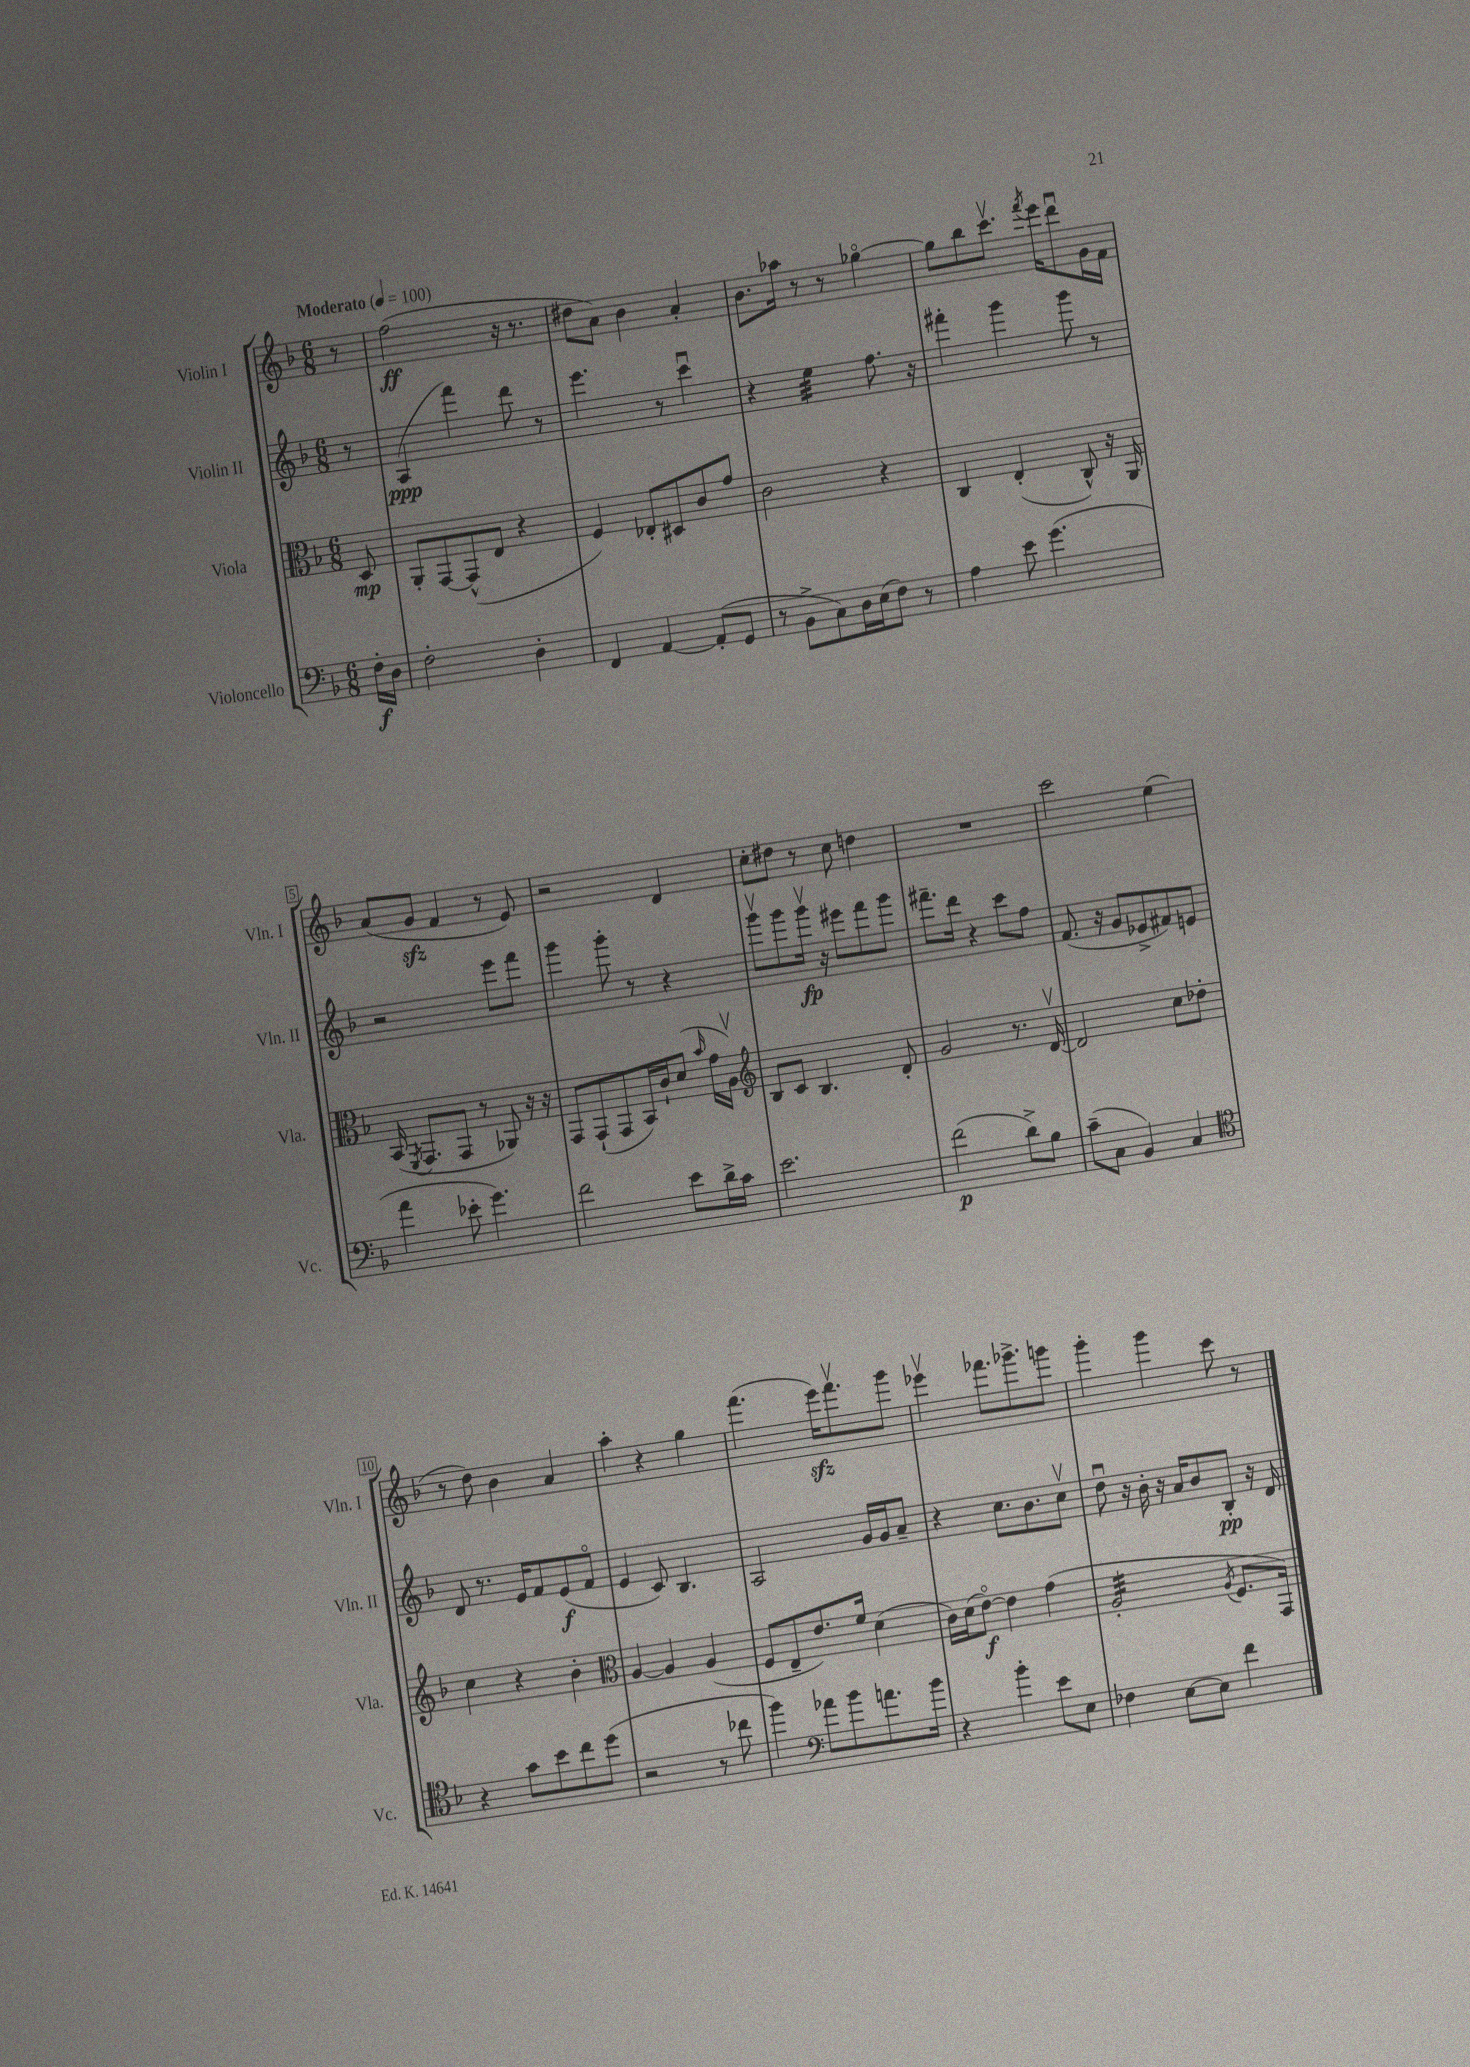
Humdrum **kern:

**kern	**kern	**kern	**kern
*staff4	*staff3	*staff2	*staff1
*clefF4	*clefC3	*clefG2	*clefG2
*k[b-]	*k[b-]	*k[b-]	*k[b-]
*M6/8	*M6/8	*M6/8	*M6/8
*MM100	*MM100	*MM100	*MM100
16F'	8D	8r	8r
16D	.	.	.
=	=	=	=
2F'	8AA'	(4A	(2ff
.	[8GG	.	.
.	(8GG^^]	4fff)	.
.	8E	.	.
4D'	4r	8ddd	16r
.	.	.	8.r
.	.	8r	.
=	=	=	=
4FF	4F)	4.eee	8dd#
.	.	.	8a)
[4AA	8E-'	.	4b-
.	8D#	8r	.
(8AA']	8c	4cccu	4a'
8GG	8g	.	.
=	=	=	=
8r	2c	4r	8.b-
8BB-^	.	.	.
.	.	.	16aa-
8C)	.	4ee	8r
16D	.	.	8r
(16E	.	.	.
8F)	4r	8.ff	[4gg-o
8r	.	.	.
.	.	16r	.
=	=	=	=
4A	4C	4fff#'	8gg-]
.	.	.	8bb-
8e	(4E'	4ggg	8.cccv
(4.g	.	.	.
.	.	.	8qfff
.	.	.	16eee
.	8C^^)	8ggg	8dddu
.	16r	8r	16g
.	16AA	.	16f
=	=	=	=
4a	(16BB-	2r	(8a
.	8qFF	.	.
.	8.GG	.	.
.	.	.	8g
8e-'	8GG	.	4f
4.g)	8r	.	.
.	8AA-)	8eee	8r
.	16r	8fff	8e)
.	16r	.	.
=	=	=	=
2f	8GG	4ggg	2r
.	(8GG`	.	.
.	8GG	8ggg'	.
.	16BB-)	8r	.
.	16c`	.	.
8e	(8d	4r	4d
.	16qqb-	.	.
16d^	16g	.	.
16c	16Av)	.	.
=	=	=	=
*	*clefG2	*	*
2.e	8B-	8gggv	8cc'
.	8c	8ggg	8dd#
.	4.B-	16gggv	8r
.	.	16r	.
.	.	8eee#	8cc
.	.	8fff	4dd
.	8d'	8ggg	.
=	=	=	=
(2f	2g	8.fff#~	2.r
.	.	16ddd	.
.	.	4r	.
8d^)	8.r	8ccc	.
8B-	.	8ff	.
.	[16dv	.	.
=	=	=	=
(8c~	2d]	(8.f	2ccc
8C	.	.	.
.	.	16r	.
4BB-)	.	8g	.
.	.	8e-^	.
4C	8cc	8f#)	(4ee
.	8dd-'	8e	.
=	=	=	=
*clefC4	*	*	*
4r	4cc	8d	8r
.	.	8.r	8dd)
8g	4r	.	4b-
.	.	16e	.
8b-	.	8f	.
8cc	4b-'	(8e	4a
(8dd	.	8fo	.
=	=	=	=
*	*clefC3	*	*
2r	[4A	4e	4aa'
.	4A]	8c)	4r
.	.	4.B-	.
8r	(4A	.	4gg
8cc-	.	.	.
=	=	=	=
4ff)	8F	2A	(4.fff
.	8E~	.	.
*clefF4	*	*	*
8a-	8.e)	.	.
8b-	.	.	16eee)
.	16f	.	8.fffv
8.a	(4d	16g	.
.	.	16g	.
.	.	8a~	8ggg
16b-	.	.	.
=	=	=	=
4r	16c)	4r	4eee-v
.	(16d	.	.
.	[8eo)	.	.
4b-'	4e]	8.cc	8.fff-
.	.	8.b-	8.ggg-^
8e	(4g	.	.
8E	.	8ccv	8ggg
=	=	=	=
4F-	2A'	8ddu	4ggg'
.	.	16r	.
.	.	16b-'	.
[8E	.	16r	4ggg
.	.	16a	.
8E]	.	8b-	.
.	8qA	.	.
4f	8.F	8B-'	8ccc
.	.	16r	8r
.	16GG)	16d	.
==	==	==	==
*-	*-	*-	*-
